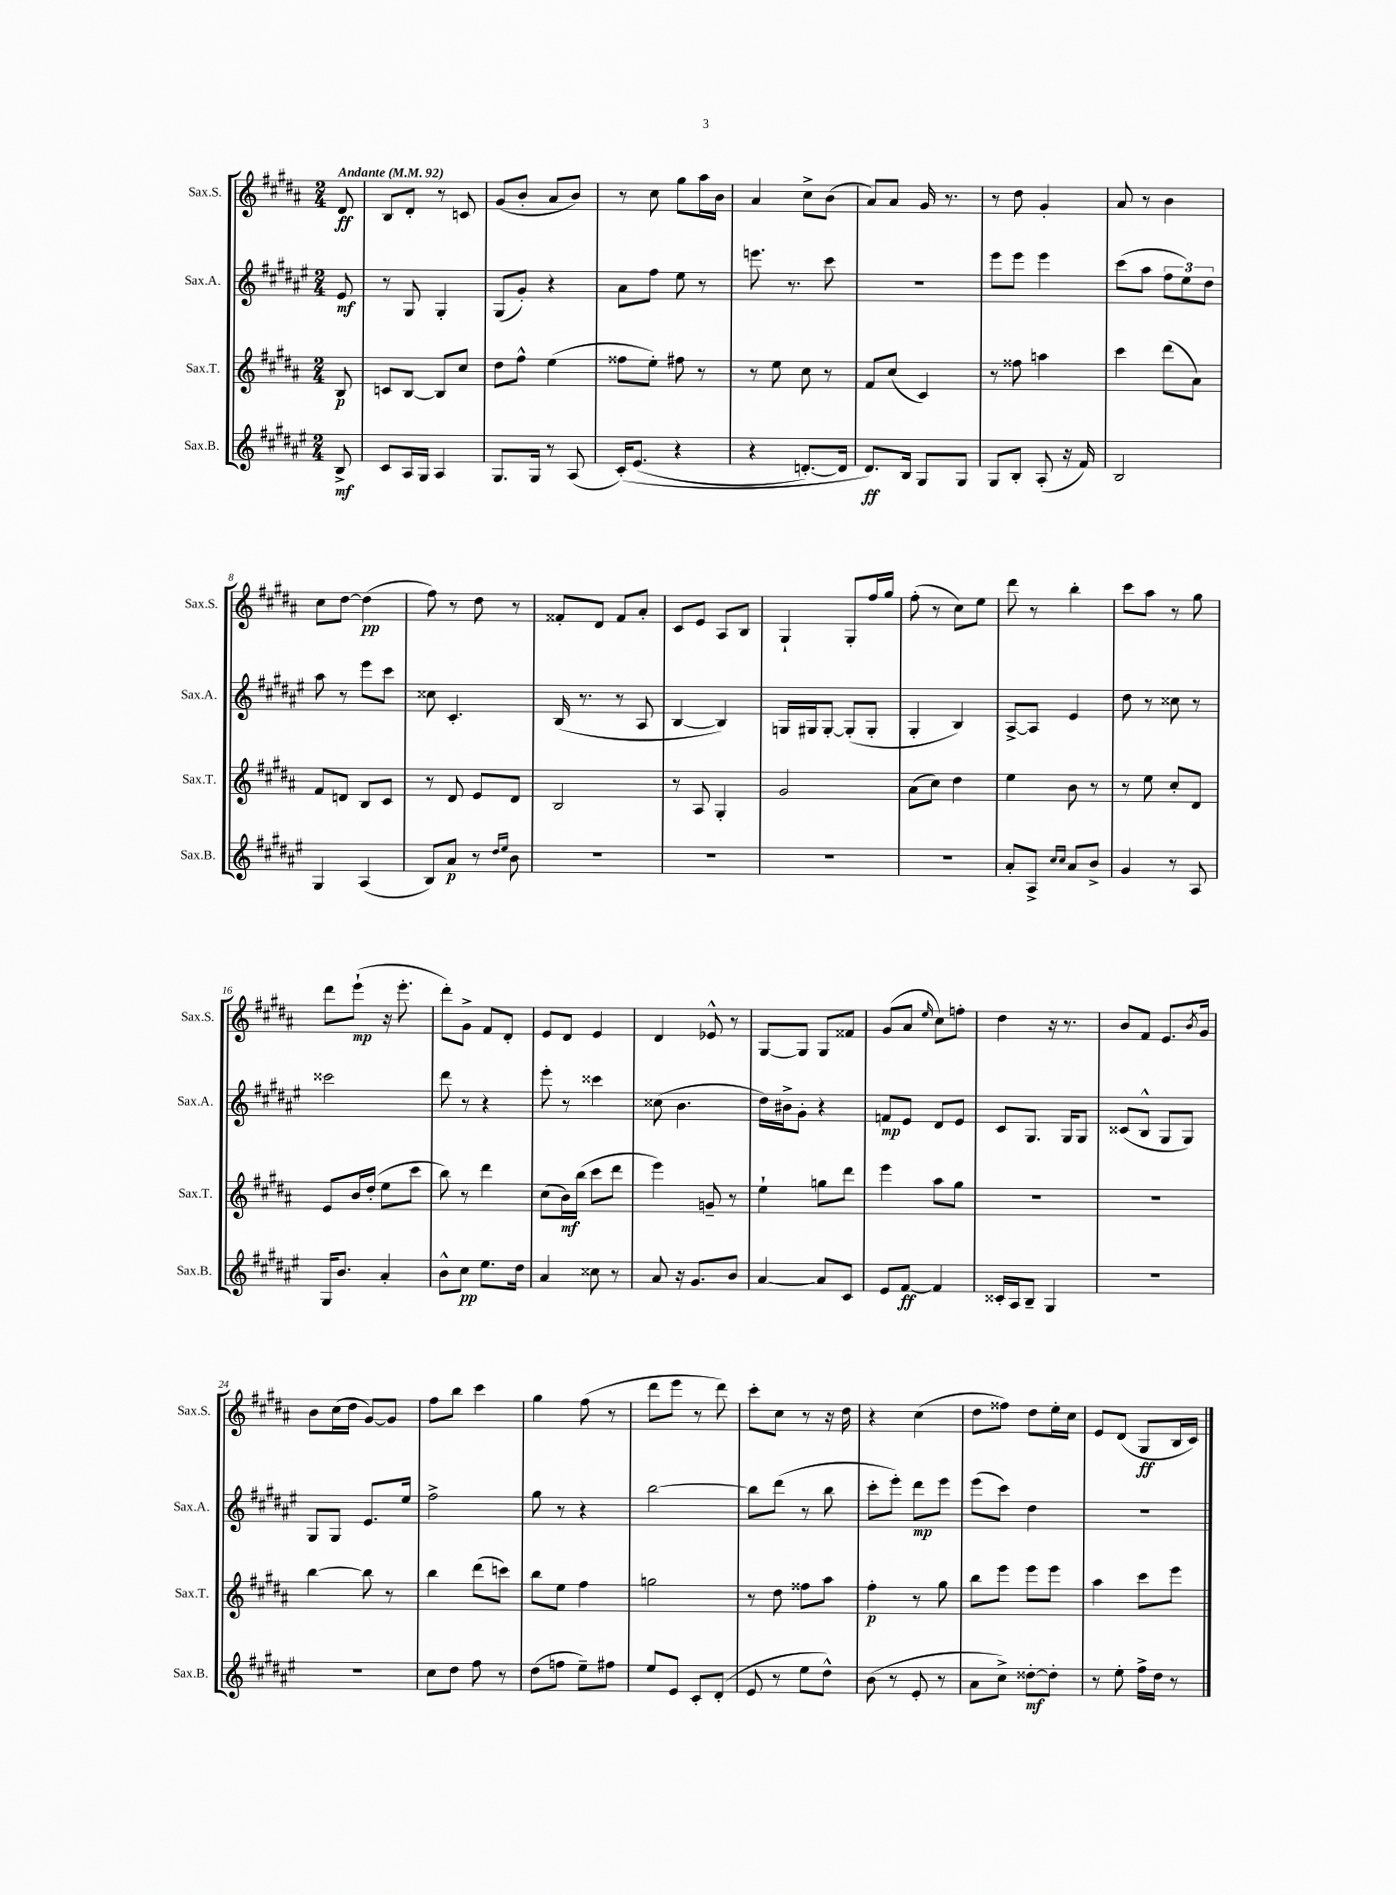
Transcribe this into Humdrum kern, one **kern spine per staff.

**kern	**dynam	**kern	**dynam	**kern	**dynam	**kern	**dynam
*part4	*part4	*part3	*part3	*part2	*part2	*part1	*part1
*staff4	*staff4	*staff3	*staff3	*staff2	*staff2	*staff1	*staff1
*I"Sax.B.	*	*I"Sax.T.	*	*I"Sax.A.	*	*I"Sax.S.	*
*I'Sax.B.	*	*I'Sax.T.	*	*I'Sax.A.	*	*I'Sax.S.	*
*clefG2	*	*clefG2	*	*clefG2	*	*clefG2	*
*k[f#c#g#d#a#e#]	*	*k[f#c#g#d#a#]	*	*k[f#c#g#d#a#e#]	*	*k[f#c#g#d#a#]	*
*M2/4	*	*M2/4	*	*M2/4	*	*M2/4	*
*MM92	*	*MM92	*	*MM92	*	*MM92	*
=	=	=	=	=	=	=	=
!	!	!	!	!	!	!LO:TX:a:B:t=Andante	!
8B^/	mf	8B/	p	8e#/	mf	8d#/	ff
=1	=1	=1	=1	=1	=1	=1	=1
8c#/L	.	8cn/L	.	8r	.	8B/L	.
16A#/L	.	[8B/J	.	8G#/	.	8d#'/J	.
16G#/JJ	.	.	.	.	.	.	.
4A#/	.	8B/L]	.	4G#'/	.	8r	.
.	.	8cc#/J	.	.	.	8cn/	.
=2	=2	=2	=2	=2	=2	=2	=2
8.G#/L	.	8dd#\L	.	(8G#/L	.	(8g#/L	.
.	.	8ff#^^\J	.	8g#'/J)	.	8b'/J	.
16G#/Jk	.	.	.	.	.	.	.
8r	.	(4ee\	.	4r	.	8a#/L	.
(8A#/	.	.	.	.	.	8b/J)	.
=3	=3	=3	=3	=3	=3	=3	=3
(16c#'/KL)	.	8ff##X\L	.	8a#\L	.	8r	.
(8.e#/J	.	.	.	.	.	.	.
.	.	8ee'\J)	.	8ff#\J	.	8cc#\	.
4r	.	8ff#X\	.	8ee#\	.	8gg#\L	.
.	.	8r	.	8r	.	16aa#\L	.
.	.	.	.	.	.	16b\JJ	.
=4	=4	=4	=4	=4	=4	=4	=4
4r	.	8r	.	8.eeen\	.	4a#/	.
.	.	8ee\	.	.	.	.	.
.	.	.	.	8.r	.	.	.
[8.dn'/L)	.	8cc#\	.	.	.	8cc#^\L	.
.	.	8r	.	8ccc#\	.	(8b\J	.
16d/Jk]	.	.	.	.	.	.	.
=5	=5	=5	=5	=5	=5	=5	=5
8.d#/L)	ff	8f#/L	.	2r	.	8a#/L)	.
.	.	(8cc#/J	.	.	.	8a#/J	.
16B/Jk	.	.	.	.	.	.	.
8G#/L	.	4c#/)	.	.	.	16g#/	.
.	.	.	.	.	.	8.r	.
8G#/J	.	.	.	.	.	.	.
=6	=6	=6	=6	=6	=6	=6	=6
8G#/L	.	8r	.	8eee#\L	.	8r	.
8B'/J	.	8ff##X\	.	8eee#\J	.	8dd#\	.
(8A#'/	.	4aan\	.	4eee#\	.	4g#'/	.
16r	.	.	.	.	.	.	.
16f#/)	.	.	.	.	.	.	.
=7	=7	=7	=7	=7	=7	=7	=7
2B/	.	4ccc#\	.	(8ccc#\L	.	8a#/	.
.	.	.	.	8aa#\J	.	8r	.
.	.	(8ddd#\L	.	12ff#\L	.	4b\	.
.	.	.	.	12ee#\)	.	.	.
.	.	8a#\J)	.	.	.	.	.
.	.	.	.	12dd#\J	.	.	.
!!LO:LB:g=z
=8	=8	=8	=8	=8	=8	=8	=8
4G#/	.	8f#/L	.	8aa#\	.	8cc#\L	.
.	.	8dn/J	.	8r	.	[8dd#\J	.
(4A#/	.	8B/L	.	8eee#\L	.	(4dd#\]	pp
.	.	8c#/J	.	8ccc#\J	.	.	.
=9	=9	=9	=9	=9	=9	=9	=9
8B/L)	.	8r	.	8cc##X\	.	8ff#\)	.
8a#/J	p	8d#/	.	4.c#'/	.	8r	.
8r	.	8e/L	.	.	.	8dd#\	.
16qqdd#/LL	.	.	.	.	.	.	.
16qqee#/JJ	.	.	.	.	.	.	.
8b\	.	8d#/J	.	.	.	8r	.
=10	=10	=10	=10	=10	=10	=10	=10
2r	.	2B/	.	(16B/	.	8f##X'/L	.
.	.	.	.	8.r	.	.	.
.	.	.	.	.	.	8d#/J	.
.	.	.	.	8r	.	8f##/L	.
.	.	.	.	8A#/	.	8a#'/J	.
=11	=11	=11	=11	=11	=11	=11	=11
2r	.	8r	.	[4B/	.	8c#/L	.
.	.	8A#/	.	.	.	8e/J	.
.	.	4G#'/	.	4B/])	.	8A#/L	.
.	.	.	.	.	.	8B/J	.
=12	=12	=12	=12	=12	=12	=12	=12
2r	.	2g#/	.	16Gn/LL	.	4G#`/	.
.	.	.	.	16G#X/J	.	.	.
.	.	.	.	[8G#'/J	.	.	.
.	.	.	.	(8G#'/L]	.	8G#'/L	.
.	.	.	.	8G#'/J	.	16ff#/L	.
.	.	.	.	.	.	16gg#/JJ	.
=13	=13	=13	=13	=13	=13	=13	=13
2r	.	(8a#\L	.	4G#'/	.	(8ff#'\	.
.	.	8cc#\J)	.	.	.	8r	.
.	.	4dd#\	.	4B/)	.	8cc#\L)	.
.	.	.	.	.	.	8ee\J	.
=14	=14	=14	=14	=14	=14	=14	=14
8a#'/L	.	4ee\	.	[8A#^/L	.	8ddd#\	.
8A#^/J	.	.	.	8A#/J]	.	8r	.
16qqcc#/LL	.	.	.	.	.	.	.
16qqcc#/JJ	.	.	.	.	.	.	.
8a#/L	.	8b\	.	4e#/	.	4bb'\	.
8b^/J	.	8r	.	.	.	.	.
=15	=15	=15	=15	=15	=15	=15	=15
4g#/	.	8r	.	8dd#\	.	8ccc#\L	.
.	.	8ee\	.	8r	.	8aa#\J	.
8r	.	8cc#'/L	.	8cc##X\	.	8r	.
8A#/	.	8d#/J	.	8r	.	8gg#\	.
!!LO:LB:g=z
=16	=16	=16	=16	=16	=16	=16	=16
16G#/KL	.	8e/L	.	2ccc##X\	.	8ddd#\L	.
8.b/J	.	.	.	.	.	.	.
.	.	16b/L	.	.	.	(8eee`\J	mp
.	.	(16dd#'/JJ	.	.	.	.	.
4a#'/	.	8ee\L	.	.	.	16r	.
.	.	.	.	.	.	8.eee'\	.
.	.	8ccc#\J	.	.	.	.	.
=17	=17	=17	=17	=17	=17	=17	=17
8b^^\L	.	8bb\)	.	8ddd#\	.	8ddd#'\L)	.
8cc#\J	pp	8r	.	8r	.	8g#^\J	.
8.ee#\L	.	4ddd#\	.	4r	.	8f#/L	.
.	.	.	.	.	.	8d#'/J	.
16dd#\Jk	.	.	.	.	.	.	.
=18	=18	=18	=18	=18	=18	=18	=18
4a#/	.	(8cc#\L	.	8eee#'\	.	8e/L	.
.	.	16b\L)	mf	8r	.	8d#/J	.
.	.	(16bb\JJ	.	.	.	.	.
8cc##X\	.	8ccc#\L	.	4ccc##X\	.	4e/	.
8r	.	8ddd#\J	.	.	.	.	.
=19	=19	=19	=19	=19	=19	=19	=19
8a#/	.	4eee\)	.	(8cc##X\	.	4d#/	.
16r	.	.	.	4.b\	.	.	.
8.g#/L	.	.	.	.	.	.	.
.	.	8gn~/	.	.	.	8e-X^^/	.
8b/J	.	8r	.	.	.	8r	.
=20	=20	=20	=20	=20	=20	=20	=20
[4a#/	.	4ee`\	.	16dd#\LL)	.	[8G#/L	.
.	.	.	.	16b#X^\J	.	.	.
.	.	.	.	8g#'\J	.	8G#/J]	.
8a#/L]	.	8ggn\L	.	4r	.	8G#/L	.
8c#/J	.	8ddd#\J	.	.	.	8f##X/J	.
=21	=21	=21	=21	=21	=21	=21	=21
8e#/L	.	4eee\	.	8fn/L	mp	(8g#/L	.
[8f#/J	ff	.	.	8e#/J	.	8a#/J	.
.	.	.	.	.	.	16qqee/	.
4f#/]	.	8aa#\L	.	8d#/L	.	8cc#\L)	.
.	.	8gg#\J	.	8e#/J	.	8ffn'\J	.
=22	=22	=22	=22	=22	=22	=22	=22
16c##X'/LL	.	2r	.	8c#/L	.	4dd#\	.
16A#/J	.	.	.	.	.	.	.
8B~/J	.	.	.	8.G#/J	.	.	.
4G#/	.	.	.	.	.	16r	.
.	.	.	.	16G#/KL	.	8.r	.
.	.	.	.	8G#/J	.	.	.
=23	=23	=23	=23	=23	=23	=23	=23
2r	.	2r	.	(8c##X/L	.	8b/L	.
.	.	.	.	8B^^/J	.	8f#/J	.
.	.	.	.	8G#/L	.	8.e/L	.
.	.	.	.	8G#/J)	.	.	.
.	.	.	.	.	.	8qb/	.
.	.	.	.	.	.	16g#/Jk	.
!!LO:LB:g=z
=24	=24	=24	=24	=24	=24	=24	=24
2r	.	[4bb\	.	8G#/L	.	8b\L	.
.	.	.	.	8G#/J	.	(16cc#\L	.
.	.	.	.	.	.	16dd#\JJ	.
.	.	8bb\]	.	8.e#/L	.	[8g#/L)	.
.	.	8r	.	.	.	8g#/J]	.
.	.	.	.	16ee#/Jk	.	.	.
=25	=25	=25	=25	=25	=25	=25	=25
8cc#\L	.	4bb\	.	2ff#^\	.	8ff#\L	.
8dd#\J	.	.	.	.	.	8bb\J	.
8ff#\	.	(8ddd#\L	.	.	.	4ccc#\	.
8r	.	8cccn\J)	.	.	.	.	.
=26	=26	=26	=26	=26	=26	=26	=26
(8dd#\L	.	8bb\L	.	8gg#\	.	4gg#\	.
8ffn\J	.	8ee\J	.	8r	.	.	.
8ee#~\L)	.	4ff#\	.	4r	.	(8ff#\	.
8ff#X\J	.	.	.	.	.	8r	.
=27	=27	=27	=27	=27	=27	=27	=27
8ee#/L	.	2ggn\	.	[2bb\	.	8ddd#\L	.
8e#/J	.	.	.	.	.	8eee\J	.
8c#'/L	.	.	.	.	.	8r	.
(8d#'/J	.	.	.	.	.	8ddd#\)	.
=28	=28	=28	=28	=28	=28	=28	=28
8e#/	.	8r	.	8bb\L]	.	8ccc#'\L	.
8r	.	8dd#\	.	(8ddd#\J	.	8cc#\J	.
8ee#\L	.	8ff##X\L	.	8r	.	8r	.
8dd#^^\J)	.	8aa#\J	.	8bb\	.	16r	.
.	.	.	.	.	.	16dd#\	.
=29	=29	=29	=29	=29	=29	=29	=29
(8b\	.	4ff#'\	p	8ccc#'\L	.	4r	.
8r	.	.	.	8eee#'\J)	.	.	.
8e#'/	.	8r	.	8ddd#\L	mp	(4cc#\	.
8r	.	8gg#\	.	8eee#\J	.	.	.
=30	=30	=30	=30	=30	=30	=30	=30
8a#\L	.	8bb\L	.	(8eee#\L	.	8dd#\L	.
8cc#^\J)	.	8eee\J	.	8ccc#\J)	.	8ff##X\J)	.
[8dd##X'\L	mf	8eee\L	.	4dd#\	.	8dd#\L	.
8dd##'\J]	.	8eee\J	.	.	.	16ee'\L	.
.	.	.	.	.	.	16cc#\JJ	.
=31	=31	=31	=31	=31	=31	=31	=31
8r	.	4aa#\	.	2r	.	8e/L	.
8ee#'\	.	.	.	.	.	(8d#/J	.
16ff#^\LL	.	8ccc#\L	.	.	.	8G#/L	ff
16dd#\JJ	.	.	.	.	.	.	.
8r	.	8eee\J	.	.	.	16B/L	.
.	.	.	.	.	.	16c#/JJ)	.
==	==	==	==	==	==	==	==
*-	*-	*-	*-	*-	*-	*-	*-
